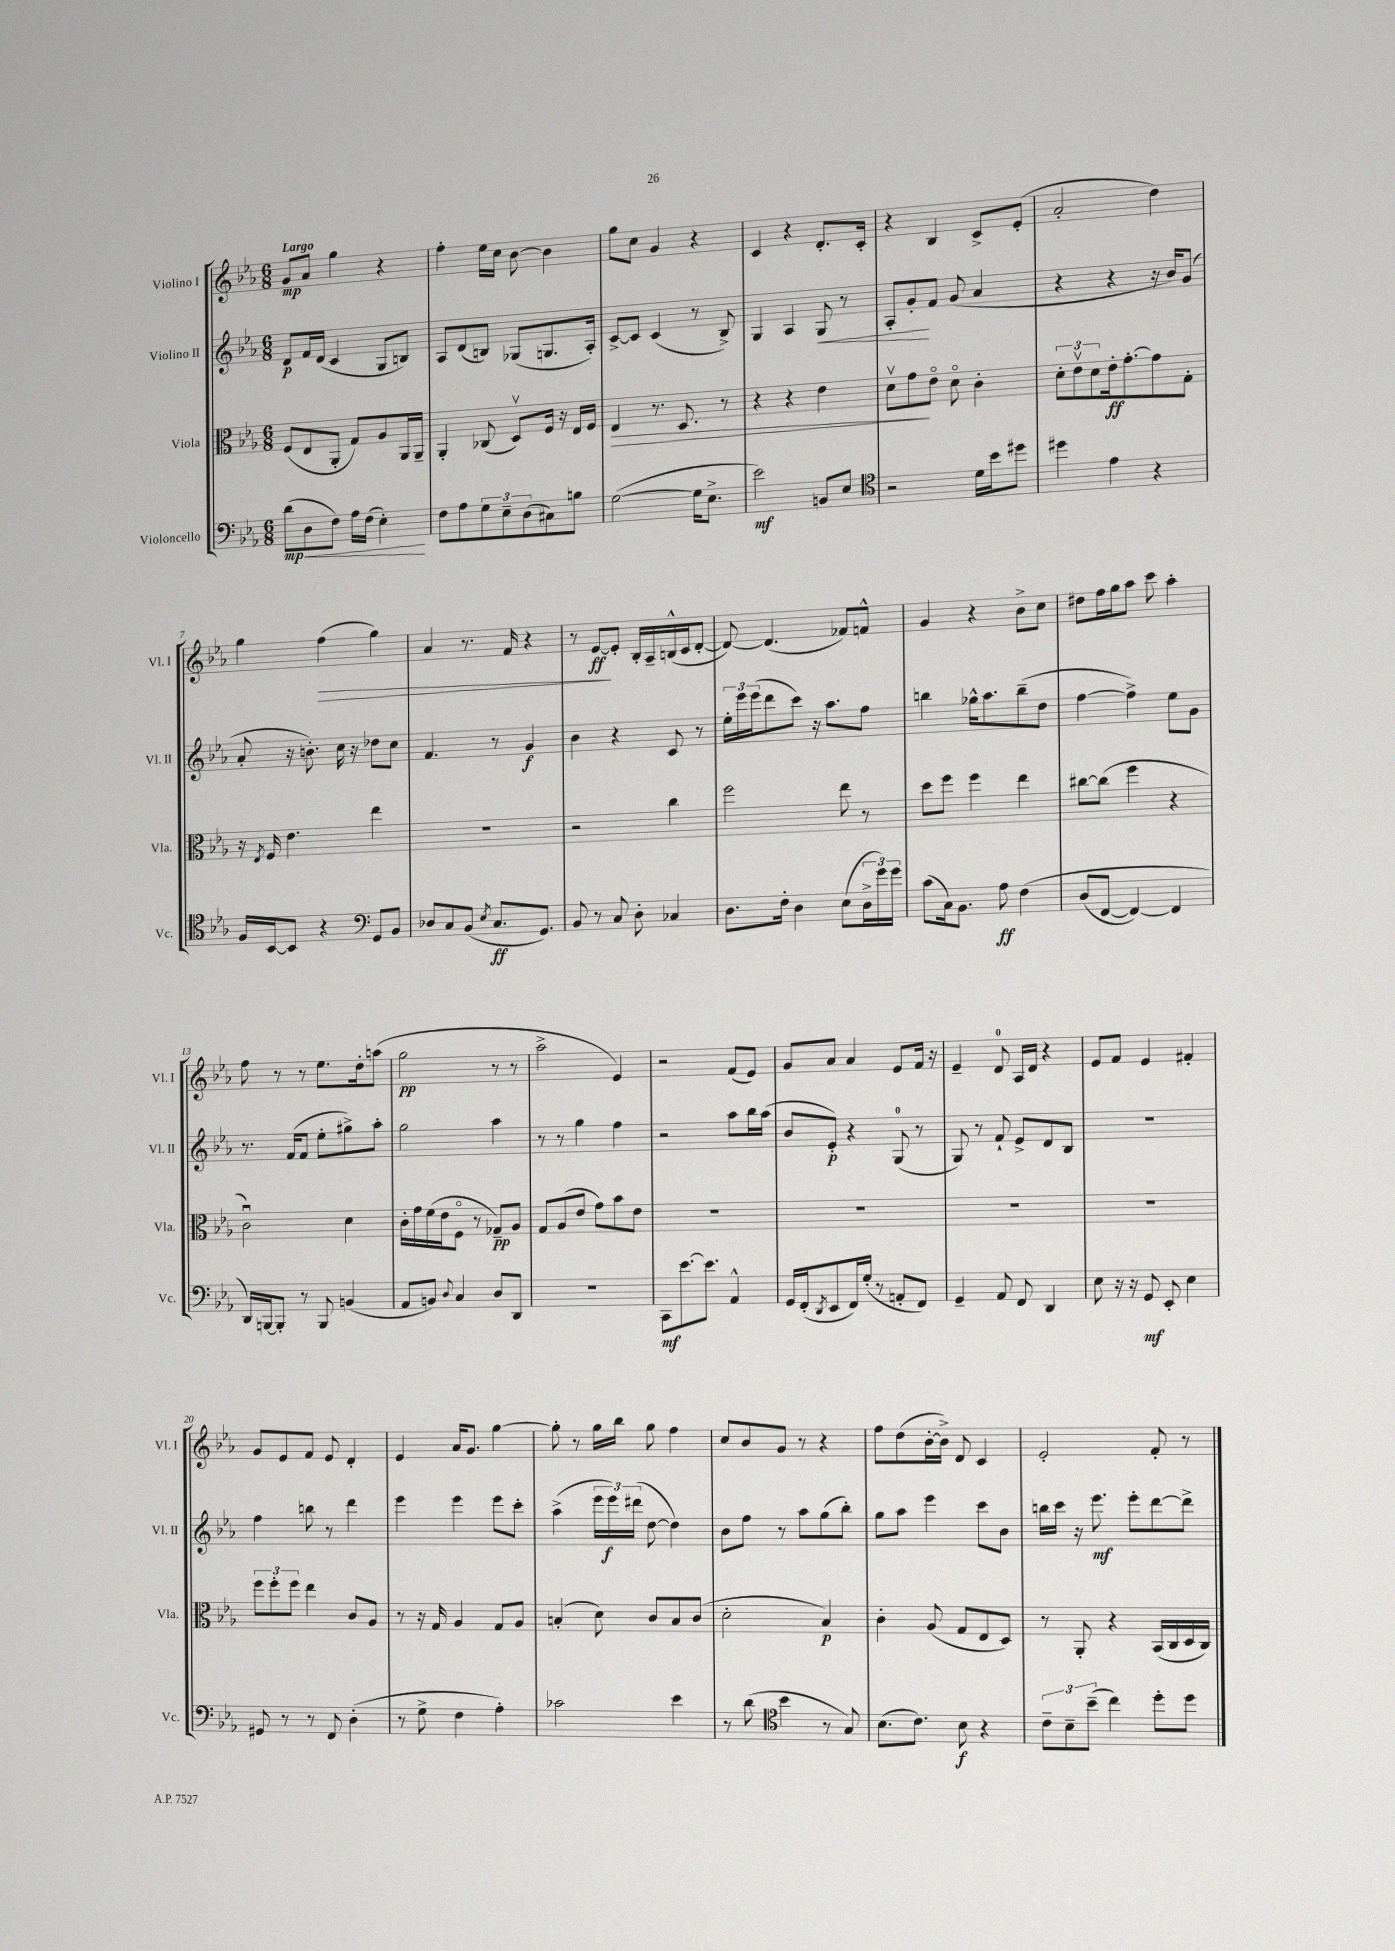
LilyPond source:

<<
\new StaffGroup <<
\new Staff = "s0" \with { instrumentName = "Violino I" shortInstrumentName = "Vl. I" } {
    \clef treble \key ees \major \numericTimeSignature \time 6/8 \tempo "Largo"
    g'8\mp aes'8 g''4 r4 |
    f''4-. ees''16 c''16 bes'8~ bes'4 |
    g''8 c''8 g'4 r4 |
    c'4 r4 d'8.-. c'16-. |
    r4 bes4 c'8-> ees'8-.( |
    aes'2-. d''4) |
    g''4 f''4\>( g''4) |
    aes'4 r8. f'16 r4 |
    r8 ees'8~\ff\! ees'8-. bes16-. aes16-- b16-^( c'16 d'8~-. |
    d'8~) d'4.( fes'8) f'8-^ |
    g'4 r4 bes'8-> c''8 |
    dis''8 f''16 g''16 aes''8 c'''8 aes''4-. |
    f''8 r8 r8 ees''8. d''16-. a''8( |
    g''2\pp r8 r8 |
    aes''2-> ees'4) |
    r2 f'8( ees'8) |
    g'8 aes'8 aes'4 ees'8 f'16 r16 |
    ees'4-- d'8-0 aes16 d'16 r4 |
    ees'8 f'8 ees'4 fis'4-. |
    g'8 ees'8 f'8 ees'8 d'4-. |
    ees'4 aes'16 g'8. g''4~ |
    g''8-. r8 g''16 bes''16 g''8 f''4 |
    c''8 bes'8 g'8 r8 r4 |
    f''8 d''8( bes'16~-. bes'16->) d'8 c'4 |
    ees'2-. f'8-. r8 \bar "|." |
}
\new Staff = "s1" \with { instrumentName = "Violino II" shortInstrumentName = "Vl. II" } {
    \clef treble \key ees \major \numericTimeSignature \time 6/8
    d'8\p f'16 d'16( c'4 g8 b8) |
    aes8 d'8( b8) ges8( g8. aes16-.) |
    c'8~-> c'8 c'4( r8 bes8->) |
    g4 aes4 g8\< r8 |
    aes8-. g'8-.\! f'8 g'8( aes'4 |
    r4 r4 r16 bes'16) g'8( |
    aes'8-. r16 b'8.-.) c''16 r16 des''8 c''8 |
    f'4. r8 g'4\f |
    bes'4 r4 c'8 r8 |
    \tuplet 3/2 { ees''16-. ees'''16 ees'''16( } d'''8 c'''8) r16 aes''8. f''8 |
    b''4 ges''16-^ aes''8. b''8--( d''8 |
    f''4~ f''4->) ees''8 g'8 |
    r8. f'16( f'8 ees''8-. gis''8->) aes''8-. |
    g''2 aes''4 |
    r8 r8 g''4 f''4 |
    r2 aes''8 bes''16 aes''16( |
    bes'8 ees'8-.\p) r4 g8-0( r8 |
    g8) r8 f'8-! ees'8-> d'8 bes8 |
    R2. |
    f''4 b''8 r8 d'''4 |
    ees'''4 ees'''4 ees'''8 c'''8-. |
    aes''4->( \tuplet 3/2 { ees'''16 ees'''16\f) dis'''16( } d''8~ d''4) |
    bes'8 f''8 r8 aes''8 g''8( bes''8-.) |
    g''8 aes''8 ees'''4 c'''8 bes'8 |
    b''16 c'''16 r16 ees'''8.\mf ees'''8-. d'''8~ d'''8-> \bar "|." |
}
\new Staff = "s2" \with { instrumentName = "Viola" shortInstrumentName = "Vla." } {
    \clef alto \key ees \major \numericTimeSignature \time 6/8
    f8( ees8 aes,8-. g8) aes8 aes,16 aes,16-- |
    aes,4-. ces8( d8\upbow) f16 r16 ees16 f16 |
    ees4\> r8. d8. r8 |
    r4 r4 ees'4 |
    d'8\upbow g'8\! ees'8\flageolet d'8\flageolet c'4-. |
    \tuplet 3/2 { d'8-. ees'8\upbow d'8 } ees'16-.\ff g'8.~-. g'8 g8-. |
    r16 \acciaccatura { ees8 } f16 ees'4. ees''4 |
    R2. |
    r2 c''4 |
    f''2 ees''8 r8 |
    d''8 f''8 f''4 ees''4 |
    cis''8~ cis''8( f''4 r4 |
    c'2\downbow) d'4 |
    c'16-. g'16 f'16( ees'16 f8\flageolet r8 ges8--\pp) aes8 |
    g8 aes8( ees'8 g'8) bes'8 ees'8 |
    R2. |
    R2. |
    R2. |
    R2. |
    \tuplet 3/2 { f''8 f''8-. f''8 } ees''4 c'8 aes8 |
    r8 r16 g16 aes4 g8 aes8 |
    b4-.( d'8) c'8 b8 c'8( |
    d'2-. bes4\p) |
    c'4-. aes8( g8 ees8 d8) |
    r8 aes,8-. r4 bes,16( c16 d16 c16) \bar "|." |
}
\new Staff = "s3" \with { instrumentName = "Violoncello" shortInstrumentName = "Vc." } {
    \clef bass \key ees \major \numericTimeSignature \time 6/8
    d'8\mp( d8\< f8) aes16 f16( ees4-.\!) |
    f8 aes8 \tuplet 3/2 { g8 ees8-- d8( } cis8) b8 |
    g2~( g16 ees8.-> |
    ees'2\mf) b,8 ees8 |
    \clef tenor r2 d'16 bes'16 dis''8 |
    dis''4 ees'4 r4 |
    f16 bes,16~ bes,8 r4 \clef bass g,8 bes,8 |
    des8 c8 bes,8( \acciaccatura { ees8 } c8.\ff g,8.) |
    bes,8 r8 c8 d8-. ces4 |
    d8. f16-. d4 ees8( \tuplet 3/2 { d16-> g'16) g'16 } |
    c'8( c16) bes,8. aes8\ff f4\( |
    d8( f,8~ f,4~) f,4 |
    d,16\) b,,16~ b,,8-. r8 b,,8 b,4( |
    aes,8 b,8) \appoggiatura { d8 } c4 d8 d,8 |
    R2. |
    c,8\mf ees'8.~ ees'8. aes,4-^ |
    g,16 f,16-.( \acciaccatura { d,8 } ees,8 f,16) g16-.( r8 a,8-. f,8) |
    g,4-- aes,8 f,8 d,4 |
    ees8 r16 r16 g,8\mf ees,8-. ees4 |
    gis,8 r8 r8 f,8 d4-.( |
    r8 g8-> f4 aes4-.) |
    ces'2 ees'4 |
    r8 d'8( \clef tenor bes'4 r8 g8) |
    bes8.( c'8.) bes8\f r4 |
    \tuplet 3/2 { c'8-- bes8-- bes'8--( } c''4) d''8-. d''8 \bar "|." |
}
>>
>>
